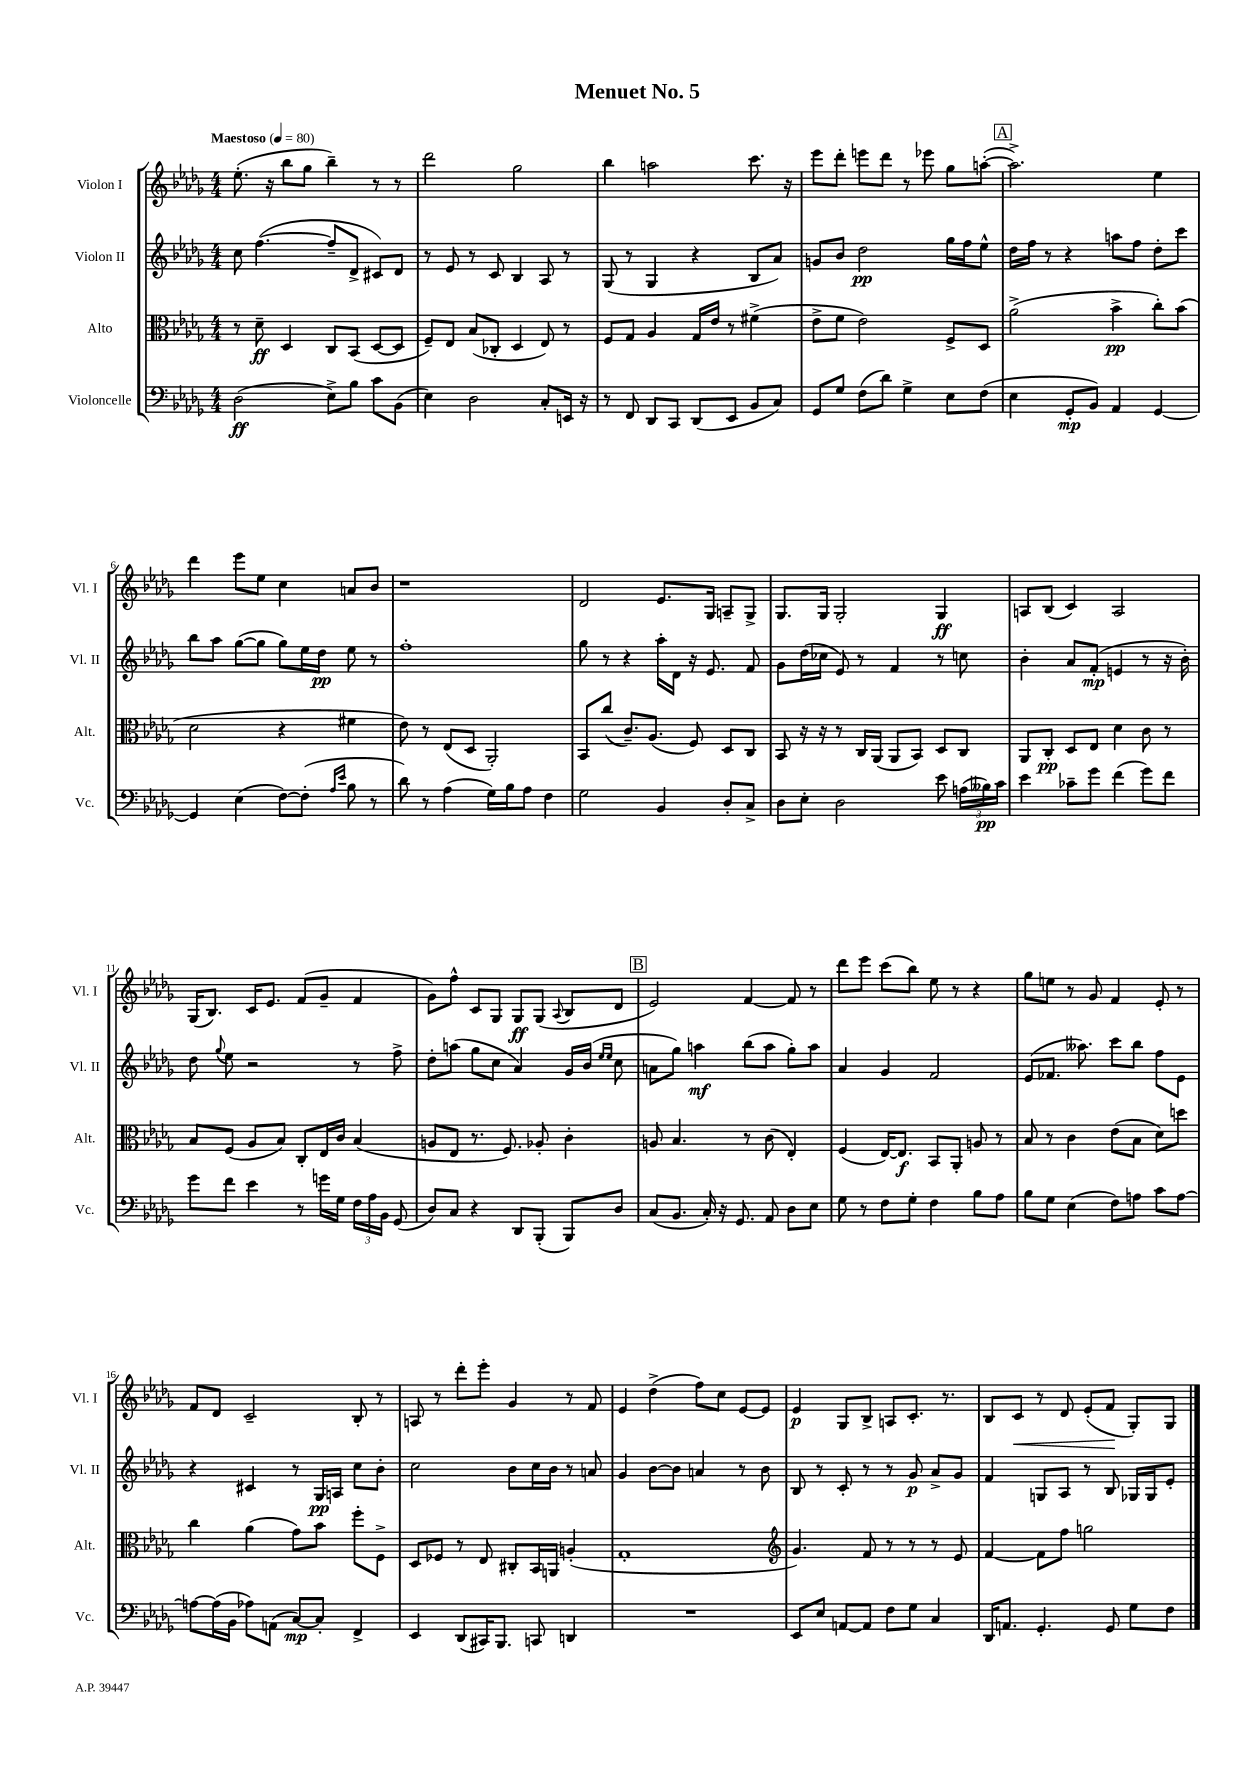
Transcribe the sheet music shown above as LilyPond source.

\header { title = "Menuet No. 5" }
<<
\new StaffGroup <<
\new Staff = "s0" \with { instrumentName = "Violon I" shortInstrumentName = "Vl. I" } {
    \clef treble \key des \major \numericTimeSignature \time 4/4 \tempo "Maestoso" 4 = 80
    \autoBeamOff ees''8.-.( r16 bes''8[ ges''8] bes''4--) r8 r8 |
    des'''2 ges''2 |
    bes''4 a''2 c'''8. r16 |
    ees'''8[ des'''8]-. e'''8[ des'''8] r8 ees'''8 ges''8[ a''8]~-.( |
    \mark \markup { \box "A" } a''2.->) ees''4 |
    des'''4 ees'''8[ ees''8] c''4 a'8[ bes'8] |
    r1 |
    des'2 ees'8.[ ges16] a8[-- ges8]-> |
    ges8.[ ges16] ges2-. ges4\ff |
    a8[ bes8]( c'4) a2 |
    ges16[( bes8.]) c'16[ ees'8.] f'8[( ges'8]-- f'4 |
    ges'8[) f''8]-^ c'8[ ges8] ges8[\ff ges8]( \appoggiatura { aes8 } bes8[ des'8] |
    \mark \markup { \box "B" } ees'2) f'4~ f'8 r8 |
    des'''8[ ees'''8] c'''8[( bes''8]) ees''8 r8 r4 |
    ges''8[ e''8] r8 ges'8 f'4 ees'8-. r8 |
    f'8[ des'8] c'2-- bes8-. r8 |
    a8 r8 des'''8[-. ees'''8]-. ges'4 r8 f'8 |
    ees'4 des''4->( f''8[) c''8] ees'8[~ ees'8] |
    ees'4\p ges8[ bes8]-> a8[ c'8.]-. r8. |
    bes8[ c'8]\< r8 des'8 ees'8[-.( f'8]\! ges8[-.) ges8] \bar "|." |
}
\new Staff = "s1" \with { instrumentName = "Violon II" shortInstrumentName = "Vl. II" } {
    \clef treble \key des \major \numericTimeSignature \time 4/4
    \autoBeamOff c''8 f''4.~( f''8[-- des'8]-> cis'8[) des'8] |
    r8 ees'8 r8 c'8 bes4 aes8 r8 |
    ges8( r8 ges4 r4 bes8[ aes'8]) |
    g'8[ bes'8] des''2\pp ges''16[ f''16 ees''8]-^ |
    \mark \markup { \box "A" } des''16[ f''16] r8 r4 a''8[ f''8] des''8[-. c'''8] |
    bes''8[ aes''8] ges''8[~( ges''8] ges''8[) ees''16 des''16]\pp ees''8 r8 |
    f''1-. |
    ges''8 r8 r4 aes''16[-. des'16] r16 ees'8. f'8 |
    ges'8[ des''16( ces''16] ees'8) r8 f'4 r8 c''8 |
    bes'4-. aes'8[ f'8]-.\mp( e'4 r8 r16 bes'16-.) |
    des''8 \appoggiatura { ges''8 } ees''8 r2 r8 f''8-> |
    des''8[-. a''8]( ges''8[ c''8] aes'4) ges'16[ bes'16]( \grace { ees''16[ ees''16] } c''8 |
    \mark \markup { \box "B" } a'8[ ges''8]) a''4\mf bes''8[( a''8] ges''8[-.) a''8] |
    aes'4 ges'4 f'2 |
    ees'8[( fes'8.] aeses''8.) c'''8[ bes''8] f''8[ ees'8] |
    r4 cis'4 r8 ges16[\pp a16] c''8[ bes'8]-. |
    c''2 bes'8[ c''16 bes'16] r8 a'8 |
    ges'4 bes'8[~ bes'8] a'4 r8 bes'8 |
    bes8 r8 c'8-. r8 r8 ges'8\p aes'8[-> ges'8] |
    f'4 g8[ aes8] r8 bes8 ges16[ ges16 ees'8]-. \bar "|." |
}
\new Staff = "s2" \with { instrumentName = "Alto" shortInstrumentName = "Alt." } {
    \clef alto \key des \major \numericTimeSignature \time 4/4
    \autoBeamOff r8 des'8--\ff des4 c8[ bes,8]( des8[~ des8] |
    f8[--) ees8] bes8[( ces8]-. des4 ees8) r8 |
    f8[ ges8] aes4 ges16[ ees'16] r8 fis'4->( |
    ees'8[-> f'8] ees'2) f8[-> des8] |
    \mark \markup { \box "A" } aes'2->( bes'4->\pp c''8[-.) bes'8]( |
    des'2 r4 fis'4 |
    ees'8) r8 ees8[( des8] aes,2-.) |
    bes,8[ c''8]( c'8.[--) aes8.]( f8) des8[ c8] |
    bes,8 r16 r16 r8 c16[ aes,16]( aes,8[ bes,8]) des8[ c8] |
    aes,8[ c8]-.\pp des8[ ees8] des'4 c'8 r8 |
    bes8[ f8]( aes8[ bes8]) c8[-. ees16 c'16] bes4( |
    a8[ ees8] r8. f8.) aes8-. c'4-. |
    \mark \markup { \box "B" } a8 bes4. r8 c'8( ees4-.) |
    f4( ees16[~) ees8.]\f bes,8[ aes,8]-. a8 r8 |
    bes8 r8 c'4 ees'8[( bes8] des'8[) d''8] |
    c''4 aes'4( ges'8[) bes'8] f''8[-. f8]-> |
    des8[ fes8] r8 ees8 cis8[-. bes,16 a,16] a4-.( |
    ges1-. |
    \clef treble ges'4.) f'8 r8 r8 r8 ees'8 |
    f'4~ f'8[ f''8] g''2 \bar "|." |
}
\new Staff = "s3" \with { instrumentName = "Violoncelle" shortInstrumentName = "Vc." } {
    \clef bass \key des \major \numericTimeSignature \time 4/4
    \autoBeamOff des2\ff( ees8[->) bes8] c'8[ bes,8]( |
    ees4) des2 c8[-. e,16] r16 |
    r8 f,8 des,8[ c,8] des,8[( ees,8] bes,8[ c8]) |
    ges,8[ ges8] f8[( des'8]) ges4-> ees8[ f8]( |
    \mark \markup { \box "A" } ees4 ges,8[-.\mp bes,8]) aes,4 ges,4~ |
    ges,4 ees4( f8[~) f8]-.( \grace { aes16[ ees'16] } bes8 r8 |
    des'8) r8 aes4( ges16[) bes16 aes8] f4 |
    ges2 bes,4 des8[-. c8]-> |
    des8[ ees8]-. des2 ees'8 \tuplet 3/2 { a16[( beses16\pp) c'16] } |
    ees'4 ces'8[-- ges'8] f'4( ges'8[) f'8] |
    ges'8[ f'8] ees'4 r8 g'16[ ges16] \tuplet 3/2 { f16[ aes16 bes,16] } ges,8( |
    des8[) c8] r4 des,8[ bes,,8]-.( bes,,8[) des8] |
    \mark \markup { \box "B" } c8[( bes,8.] c16-.) r16 ges,8. aes,8 des8[ ees8] |
    ges8 r8 f8[ ges8]-. f4 bes8[ aes8] |
    bes8[ ges8] ees4( f8[) a8] c'8[ a8]~ |
    a8[~ a16( bes,16] aes8[) a,8]( c8[~\mp) c8]-. f,4-> |
    ees,4 des,8[( cis,16) bes,,8.] c,8 d,4 |
    R1 |
    ees,8[ ees8] a,8[~ a,8] f8[ ges8] c4 |
    des,16[ a,8.] ges,4.-. ges,8 ges8[ f8] \bar "|." |
}
>>
>>
